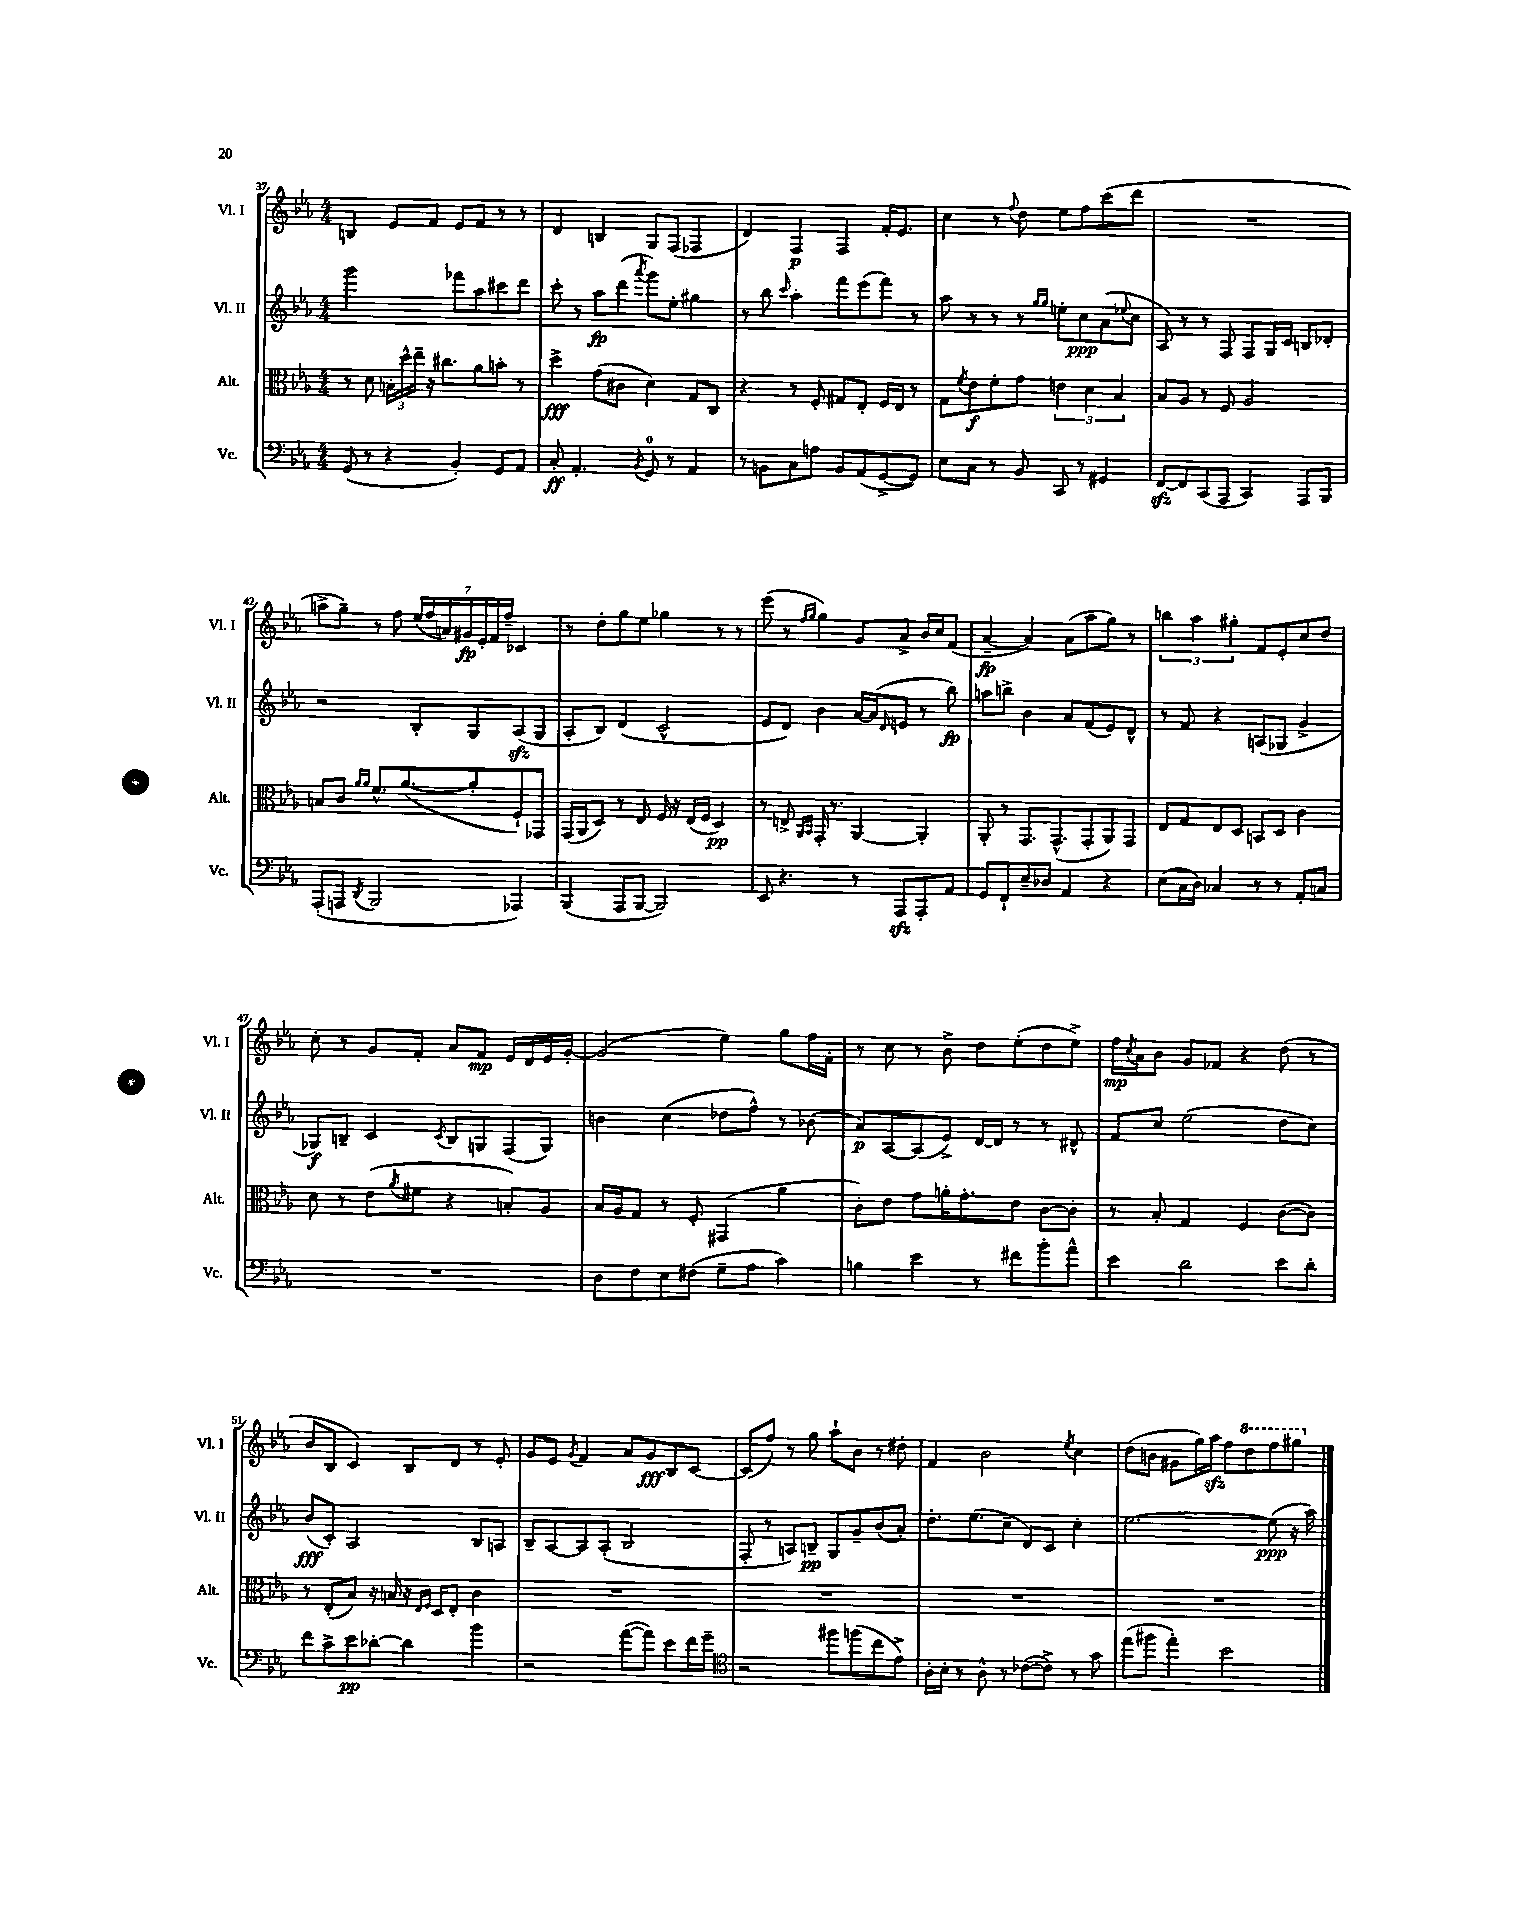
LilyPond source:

<<
\new StaffGroup <<
\new Staff = "s0" \with { instrumentName = "Vl. I" shortInstrumentName = "Vl. I" } {
    \clef treble \key ees \major \numericTimeSignature \time 4/4
    b4 ees'8 f'8 ees'8 f'8 r8 r8 |
    d'4 b4 g8 f8( fes4 |
    d'4) f4\p f4 f'16-. ees'8. |
    c''4 r8 \appoggiatura { f''8 } d''8 ees''8 f''8 c'''8( d'''8 |
    R1 |
    a''8-> g''8--) r8 f''8 \tuplet 7/4 { ees''16( f''16 a'16) gis'16\fp ees'16-. f'16 f''16-- } ces'4 |
    r8 d''8-. g''8 ees''8 ges''4 r8 r8 |
    ees'''8( r8 \grace { f''16 g''16 } g''4) g'8 aes'8-> bes'16 c''16 f'8( |
    aes'4~--\fp aes'4) aes'8( aes''8 g''8) r8 |
    \tuplet 3/2 { b''4 aes''4 gis''4-. } f'8 ees'8-. c''8 d''8 |
    c''8-. r8 g'8 f'8-. aes'8 f'8\mp ees'16 d'16 ees'16 g'16~-. |
    g'2( ees''4) g''8 f''16 f'16-. |
    r8 c''8 r8 bes'8-> d''8 ees''8-.( d''8 ees''8->) |
    f''16\mp \acciaccatura { c''8 } aes'16 bes'8 g'8 fes'8 r4 d''8( r8 |
    bes'8 bes8 c'4) bes8 d'8 r8 ees'8-. |
    g'8 ees'8 \acciaccatura { g'8 } f'4 aes'8 g'8\fff bes8 c'8~ |
    c'8( f''8) r8 g''8 aes''8-! bes'8 r8 dis''8-. |
    f'4 bes'2 \acciaccatura { ees''8 } c''4 |
    d''8( b'8 gis'8 g''16) aes''16\sfz f''8 \ottava #1 d'''8 f'''8 gis'''8 \ottava #0 \bar "|." |
}
\new Staff = "s1" \with { instrumentName = "Vl. II" shortInstrumentName = "Vl. II" } {
    \clef treble \key ees \major \numericTimeSignature \time 4/4
    g'''2 fes'''8 aes''8 cis'''8 d'''8 |
    c'''8-. r8 aes''8\fp d'''8( \acciaccatura { aes'''8 } g'''8) ees''8-. gis''4 |
    r8 bes''8 \grace { c'''16 } aes''4-. f'''8 ees'''8( f'''8) r8 |
    aes''8 r8 r8 r8 \grace { g''16 g''16 } e''8-. c''8\ppp aes'8( \appoggiatura { ees''8 } c''8 |
    aes8) r8 r8 f8 f8 g16 c'16 b8 des'8-. |
    r2 bes8-. g8 aes8\sfz( g8 |
    aes8-. bes8) d'4( c'2-^ |
    ees'8 d'8) bes'4 aes'16~ aes'16( \grace { d'16 } e'8 r8 bes''8\fp) |
    a''8 b''8-> bes'4 aes'8 f'8( ees'8) d'8-^ |
    r8 f'8 r4 a8( ges8 g'4-> |
    ges8\f) b8-- c'4 \acciaccatura { c'8 } b8 g8 f8( g8) |
    b'4 c''4( des''8 f''8-^) r8 bes'8( |
    aes'8\p) aes8~ aes8( ees'8->) d'16~ d'16 r8 r8 dis'8-^ |
    f'8 c''8 ees''2( d''8 c''8) |
    bes'8\fff( c'8-.) aes2 bes8 a8 |
    bes8-- aes8~ aes8 aes8-.( bes2 |
    f8-. r8 a8) b8--\pp g8 g'8-- bes'8( aes'8-.) |
    d''8.-. ees''8.( c''8-- d'8) c'8 c''4-. |
    ees''2.~ ees''8\ppp( r16 aes''16) \bar "|." |
}
\new Staff = "s2" \with { instrumentName = "Alt." shortInstrumentName = "Alt." } {
    \clef alto \key ees \major \numericTimeSignature \time 4/4
    r8 d'8 \tuplet 3/2 { b16-. d''16-^ ees''16-- } r16 cis''8. aes'8 b'8-. r8 |
    d''4->\fff g'8( cis'8 d'4) g8 c8 |
    r4 r8 f8-. gis8 ees8-. f16 ees16 r8 |
    g8 \acciaccatura { f'8 } ees'8\f f'8-. g'8 \tuplet 3/2 { e'4 d'4 bes4 } |
    bes8 aes8 r8 f8 aes2 |
    b8 c'8 \grace { aes'16 aes'16 } f'8.-^ aes'8.~( aes'8-. f8-!) ges,8 |
    g,16( aes,16 d8) r8 ees8 f16 r16 ees16( f16 d4\pp) |
    r8 e8-> \grace { aes,16 bes,16 } g,16-. r8. aes,4~ aes,4-. |
    aes,8-. r8 g,8. g,8.-^( g,8-. aes,8) g,8 |
    ees8 g8 ees8 d8 b,8 d8 c'4 |
    d'8 r8 ees'8( \acciaccatura { aes'8 } fis'8 r4 b8-.) aes8 |
    bes16 aes16 g8 r8 f8-. gis,4( aes'4 |
    c'8-.) ees'8 g'8 a'16-. g'8.-. ees'8 c'8~ c'8-. |
    r8 bes8-. g4 f4 c'8~( c'8) |
    r8 ees8-.( bes8) r16 b16 r16 \grace { ees16 f16 } d16 ees8-. c'4 |
    R1 |
    R1 |
    R1 |
    R1 \bar "|." |
}
\new Staff = "s3" \with { instrumentName = "Vc." shortInstrumentName = "Vc." } {
    \clef bass \key ees \major \numericTimeSignature \time 4/4
    g,8( r8 r4 bes,4-.) g,8 aes,8 |
    c8-.\ff aes,4.-. \acciaccatura { bes,8 } g,8-0 r8 aes,4 |
    r8 b,8 c8 a8 b,8 aes,8( g,8~-> g,8) |
    ees8 c8 r8 bes,8 c,8 r8 gis,4 |
    f,8~\sfz f,8 c,8( aes,,8 c,4) aes,,8 bes,,8 |
    aes,,8-.( a,,8 \acciaccatura { d,8 } bes,,2 aes,,4) |
    bes,,4( aes,,8 bes,,8~ bes,,2) |
    ees,8 r4. r8 aes,,8\sfz aes,,8-. aes,8 |
    g,8 f,8-! ees8-- des8 aes,4 r4 |
    ees8( c16 d16) ces4 r8 r8 aes,8-. c8 |
    R1 |
    d8 f8 ees8 fis8( g8-- aes8 c'4) |
    b4 ees'4 r8 fis'8 bes'8-. aes'8-^ |
    ees'4 d'2 ees'8 d'8-. |
    f'8 c'8-> ees'8\pp des'8~-. des'4 bes'4 |
    r2 aes'8~( aes'8) ees'8 f'16 g'16-- |
    \clef tenor r2 fis''8 f''8( c''8 ees'8->) |
    aes16-. bes16-. r8 aes8-^ r8 ces'8~( ces'8->) r8 g'8 |
    ees''8( fis''8 ees''4-.) bes'2 \bar "|." |
}
>>
>>
\layout { \context { \Score currentBarNumber = #37 } }
